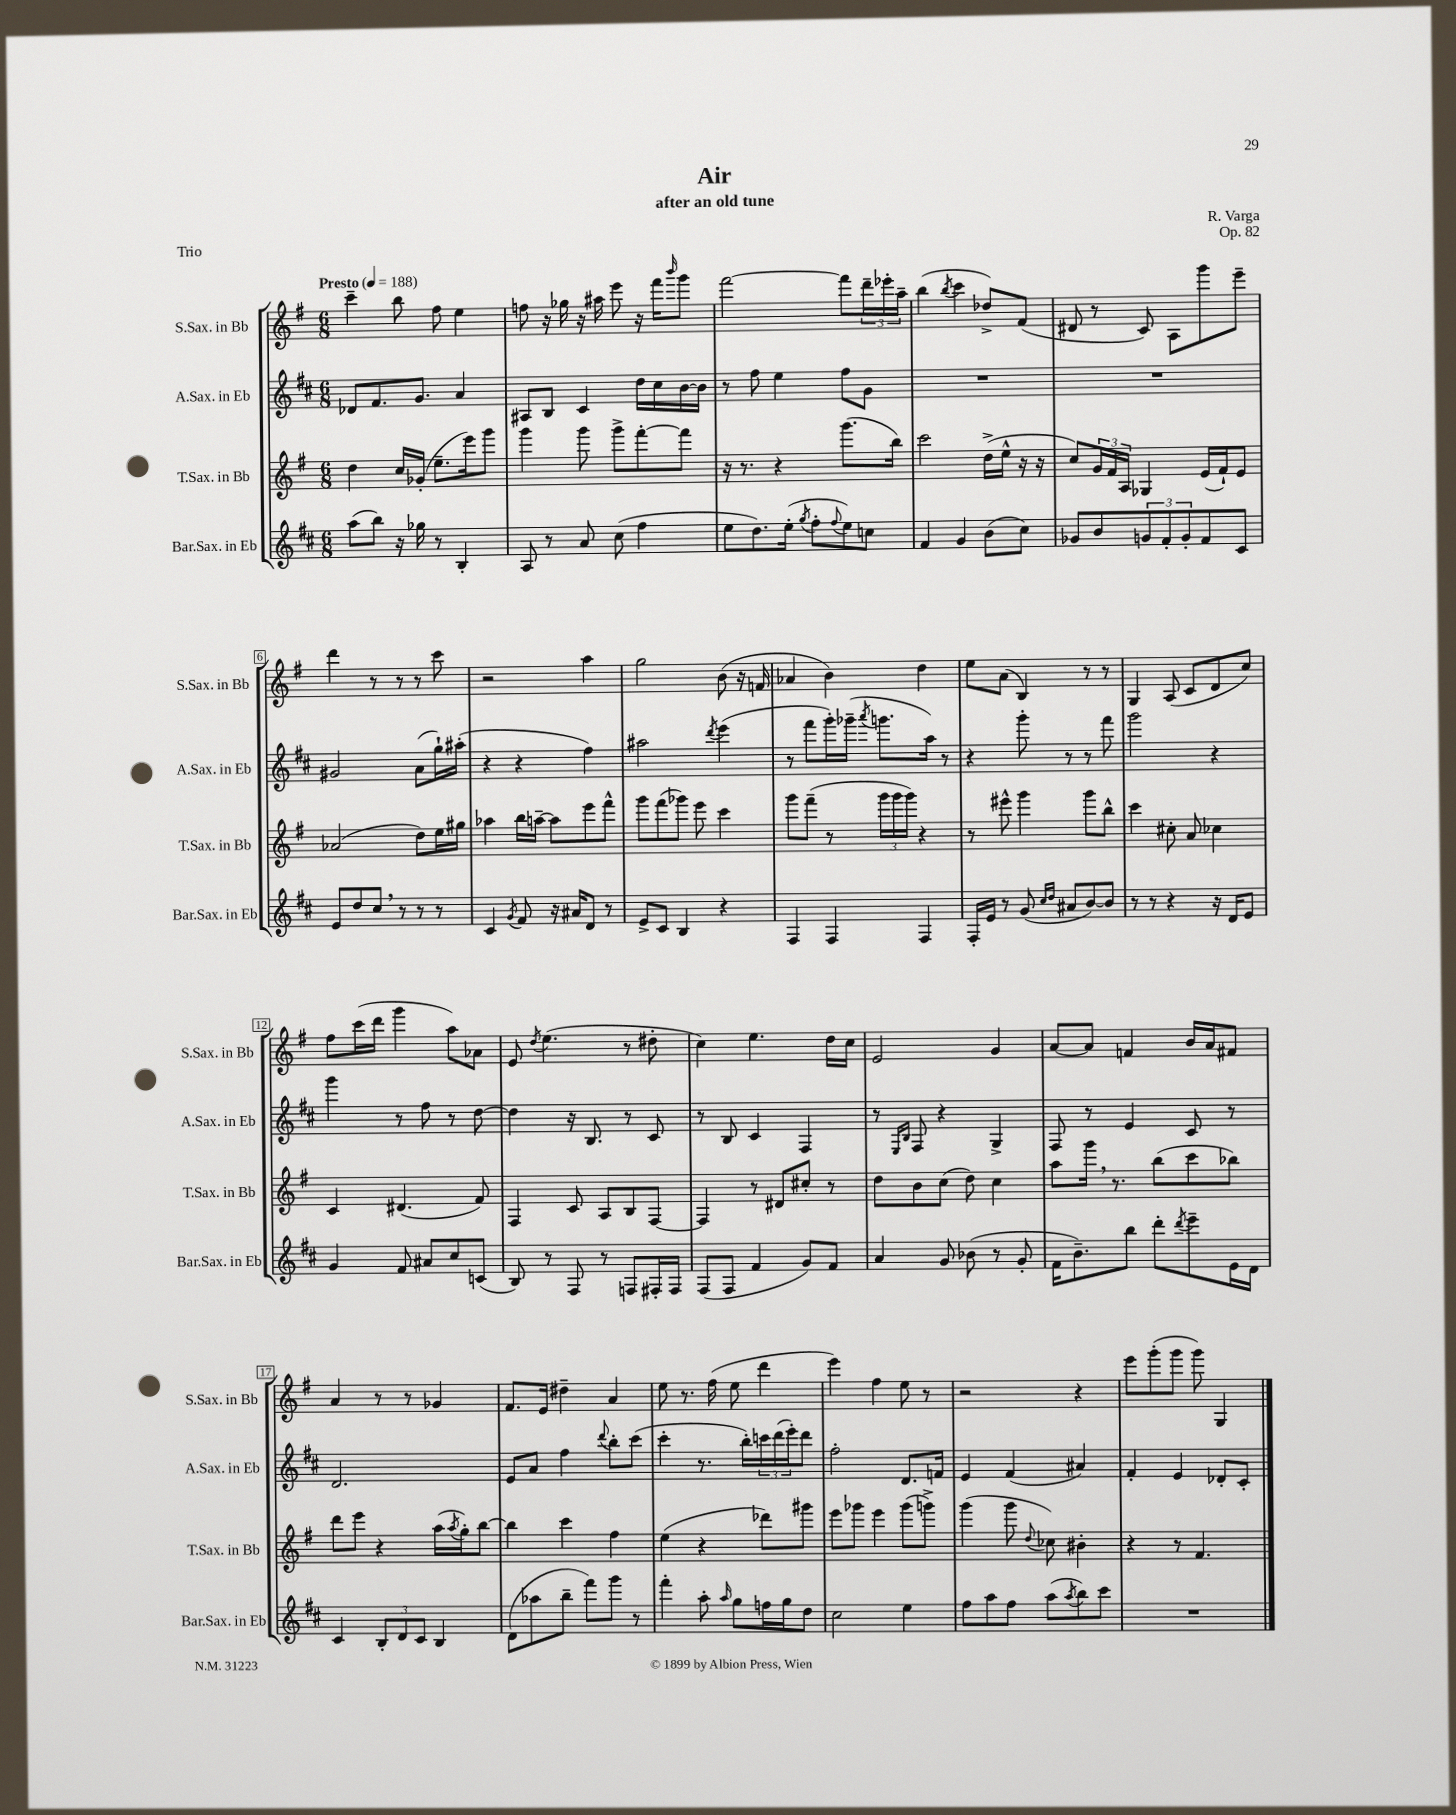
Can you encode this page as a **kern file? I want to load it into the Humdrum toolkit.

**kern	**kern	**kern	**kern
*part4	*part3	*part2	*part1
*staff4	*staff3	*staff2	*staff1
*I"Bar.Sax. in Eb	*I"T.Sax. in Bb	*I"A.Sax. in Eb	*I"S.Sax. in Bb
*I'Bar.Sax. in Eb	*I'T.Sax. in Bb	*I'A.Sax. in Eb	*I'S.Sax. in Bb
*clefG2	*clefG2	*clefG2	*clefG2
*k[f#c#]	*k[f#]	*k[f#c#]	*k[f#]
*M6/8	*M6/8	*M6/8	*M6/8
*MM188	*MM188	*MM188	*MM188
=1	=1	=1	=1
!	!	!	!LO:TX:a:B:t=Presto
(8aa\L	4dd\	8d-X/L	4ccc~\
8bb\J)	.	8.f#/	.
16r	16cc/LL	.	8bb\
16gg-X\	(16g-X'/JJ	8.g/J	.
8r	8.ee~\L	.	8ff#\
4B'/	.	4a/	4ee\
.	16eee\k)	.	.
.	8ggg\J	.	.
=2	=2	=2	=2
8A/	4ggg\	8A#X/L	8ffn\
8r	.	8B/J	16r
.	.	.	16gg-X\
8a/	8ggg\	4c#/	16r
.	.	.	16aa#X\
(8cc#\	8ggg^\L	.	8eee\
4ff#\	[8fff#'\	16dd\LL	16r
.	.	16cc#\	16fff#\KL
.	.	.	16qqbbb/
.	8fff#\J]	[16b\	8ggg\J
.	.	16b\JJ]	.
=3	=3	=3	=3
8ee\L	16r	8r	[2fff#\
.	8.r	.	.
8.dd\)	.	8ff#\	.
.	4r	4ee\	.
(16ee'\Jk	.	.	.
8qgg/	.	.	.
8ff#'\L	.	.	.
8qqff#/	.	.	.
8ee\)	(8.ggg\L	8ff#\L	8fff#\L]
8ccn\J	.	8g\J	24ddd~\L
.	.	.	24eee-X'\
.	16bb\Jk)	.	.
.	.	.	24aa~\JJ
=4	=4	=4	=4
4f#/	2ccc\	2.r	(4bb\
.	.	.	8qbb/
4g/	.	.	4ccc\
(8b\L	(16dd^\LL	.	8dd-X^/L)
.	16ee^^\JJ	.	.
8cc#\J)	16r	.	(8f#/J
.	16r	.	.
=5	=5	=5	=5
8g-X/L	8cc/L)	2.r	8d#X/
8b/	24g/L	.	8r
.	24f#/	.	.
.	24A/JJ	.	.
12gn/	4G-X/	.	8c/)
12f#'/	.	.	.
.	.	.	8A\L
12g'/	.	.	.
8f#/	(16e/LL	.	8ggg\
.	16f#`/J)	.	.
8c#/J	8e/J	.	8eee~\J
!!LO:LB:g=z
=6	=6	=6	=6
8e/L	(2a-X/	2g#X/	4ddd\
8dd/	.	.	.
8cc#,/J	.	.	8r
8r	.	.	8r
8r	8dd\L)	(8a\L	8r
8r	16ee\L	16gg`\L)	8ccc\
.	16gg#X\JJ	(16aa#X'\JJ	.
=7	=7	=7	=7
4c#/	4aa-X\	4r	2r
8qg/	.	.	.
8f#/	16bb\LL	4r	.
.	[16aan~\JJ	.	.
16r	8aa\L]	.	.
16a#X/KL	.	.	.
8d/J	8eee\	4ff#\)	4aa\
8r	8fff#^^\J	.	.
=8	=8	=8	=8
8e^/L	8ggg\L	2aa#X\	2gg\
8c#/J	(8fff#\	.	.
4B/	8ggg-X\J)	.	.
.	8eee\	.	.
.	.	8qddd/	.
4r	4ccc\	(4eee\	(8b\
.	.	.	16r
.	.	.	16fn/
=9	=9	=9	=9
4F#/	8ggg\L	8r	4a-X/
.	(8fff#~\J	8fff#\L	.
4F#/	8r	16ggg'\L)	4b\)
.	.	(16ggg-X~\JJ	.
.	.	8qaaa/	.
.	24ggg\LL	8.gggn\L	.
.	24ggg\	.	.
.	24ggg\JJ)	.	.
4F#/	4r	.	4dd\
.	.	16aa\Jk)	.
.	.	8r	.
=10	=10	=10	=10
16F#'/LL	8r	4r	8ee\L
16e/JJ	.	.	.
8r	8eee#X^^\	.	(8a\J
(8g/	4ggg\	8ggg'\	4B/)
16qqcc#/LL	.	.	.
16qqdd/JJ	.	.	.
8a#X/L	.	8r	.
[8b/)	8ggg\L	8r	8r
8b/J]	8bb^^\J	8fff#\	8r
=11	=11	=11	=11
8r	4ccc\	2ggg\	4G/
8r	.	.	.
4r	8cc#X'\	.	(8A/
.	8a/	.	8c/L
16r	4cc-X\	4r	8d/
16d/KL	.	.	.
8e/J	.	.	8cc/J)
!!LO:LB:g=z
=12	=12	=12	=12
4g/	4c/	4ggg\	8ff#\L
.	.	.	(16ccc\L
.	.	.	16ddd\JJ
8f#/	(4.d#X/	8r	4ggg\
8a#X/L	.	8ff#\	.
8cc#/	.	8r	8aa\L)
(8cn/J	8f#/)	[8dd\	8a-X\J
=13	=13	=13	=13
8B/)	4F#/	4dd\]	8e/
.	.	.	8qdd/
8r	.	.	(4.ee\
8F#/	8c/	16r	.
.	.	8.B/	.
8r	8A/L	.	.
8Fn/L	8B/	8r	8r
16F#X'/L	[8F#/J	8c#/	8dd#X'\
16F#/JJ	.	.	.
=14	=14	=14	=14
(8F#/L	4F#/]	8r	4cc\)
8F#/J	.	8B/	.
4f#/	8r	4c#/	4.ee\
.	8d#X/L	.	.
8g/L)	8cc#X'/J	4F#/	.
8f#/J	8r	.	16dd\LL
.	.	.	16cc\JJ
=15	=15	=15	=15
4a/	8dd\L	8r	2e/
.	.	16qqE/LL	.
.	.	16qqB/JJ	.
.	8b\	8F#/	.
8g/	(8cc\J	4r	.
(8b-X\	8dd\)	.	.
8r	4cc\	4G^/	4g/
8g'/	.	.	.
=16	=16	=16	=16
16f#\KL	8aa\L	8F#/	[8a/L
8.b~\)	.	.	.
.	16ggg,\Jk	8r	8a/J]
.	8.r	.	.
8bb\J	.	4e/	4fn/
8ddd'\L	(8bb\L	.	.
8qddd/	.	.	.
8eee~\	8ccc\	8c#/	16b/LL
.	.	.	16a/J
16e\L	8bb-X\J)	8r	8f#X/J
16d\JJ	.	.	.
!!LO:LB:g=z
=17	=17	=17	=17
4c#/	8ddd\L	2.d/	4a/
.	8eee\J	.	.
12B'/L	4r	.	8r
12d/	.	.	.
.	.	.	8r
12c#/J	.	.	.
4B/	(16aa\LL	.	4g-X/
.	8qaa/	.	.
.	16gg'\J)	.	.
.	[8bb\J	.	.
=18	=18	=18	=18
(8d\L	4bb\]	8e/L	8.f#/L
8aa-X\	.	8a/J	.
.	.	.	16e/Jk
8bb~\J	4ccc\	4ff#\	4dd#X~\
8fff#\L)	.	.	.
.	.	8qqddd/	.
8ggg\J	4ff#\	8bb'\L	4a/
8r	.	(8ccc#\J	.
=19	=19	=19	=19
4fff#'\	(4ee\	4ccc#'\	8ee\
.	.	.	8.r
8aa'\	4r	8.r	.
.	.	.	(16ff#\
16qqaa/	.	.	.
8gg\L	.	.	8ee\
.	.	16bb'\LL)	.
16ffn\L	8ddd-X\L)	24cccn\	4ddd\
.	.	(24ddd\	.
16gg\J	.	.	.
.	.	24eee'\J)	.
8dd\J	8ggg#X\J	8ddd\J	.
=20	=20	=20	=20
2cc#\	8eee\L	2ff#'\	4eee\)
.	8ggg-X\J	.	.
.	4eee\	.	4ff#\
4ee\	(8ggg-\L	8.d/L	8ee\
.	8gggn^\J)	.	8r
.	.	16fn/Jk	.
=21	=21	=21	=21
8ff#\L	(4ggg\	4e/	2r
8aa\	.	.	.
8ff#\J	8ggg\	(4f#/	.
.	8qqdd/	.	.
(8aa\L	8cc-X\)	.	.
8qaa/	.	.	.
8bb\)	4b#X'\	4a#X/)	4r
8ccc#\J	.	.	.
=22	=22	=22	=22
2.r	4r	4f#'/	8eee\L
.	.	.	(8ggg'\
.	8r	4e/	8ggg\J
.	4.f#/	.	8ggg\)
.	.	8d-X'/L	4G/
.	.	8c#'/J	.
==	==	==	==
*-	*-	*-	*-
